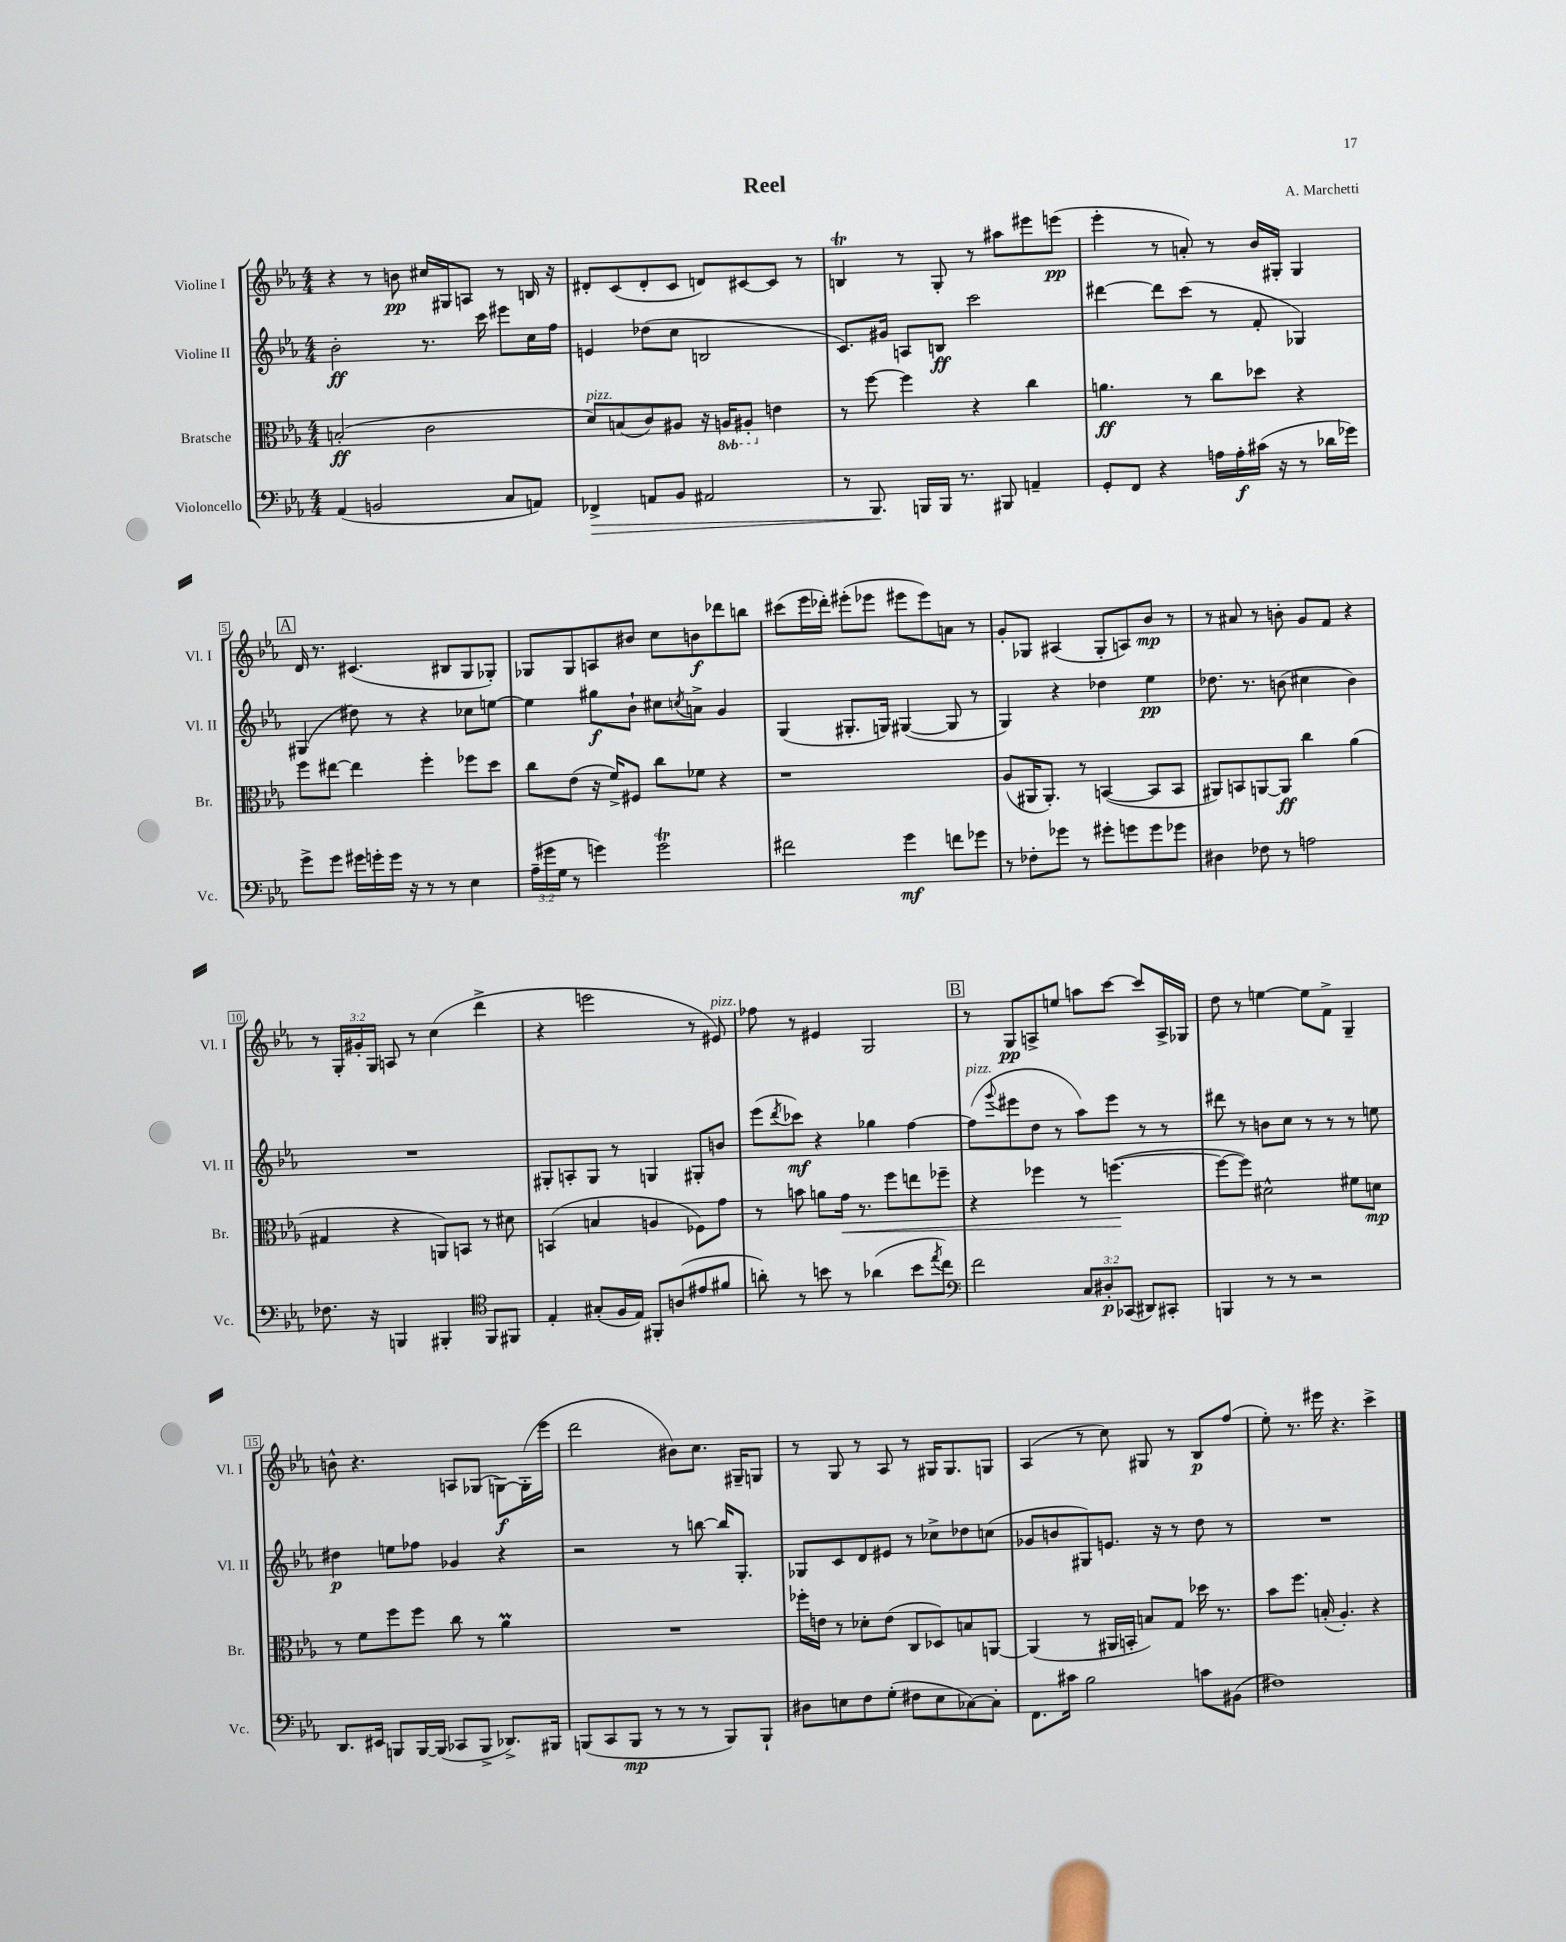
\header { title = "Reel" composer = "A. Marchetti" }
<<
\new StaffGroup <<
\new Staff = "s0" \with { instrumentName = "Violine I" shortInstrumentName = "Vl. I" } {
    \clef treble \key ees \major \numericTimeSignature \time 4/4 \override Staff.TupletNumber.text = #tuplet-number::calc-fraction-text
    r4 r8 b'8\pp cis''16 gis16 a8 r8 b16 r16 |
    dis'8-. c'8( dis'8-. c'8 d'8) cis'8~ cis'8 r8 |
    b4\trill r8 g8-. r8 ais''8 eis'''8 e'''8\pp( |
    ees'''4-. r8 a'8-.) r8 bes'16 gis16-. gis4 |
    \mark \markup { \box "A" } d'16 r8. cis'4.( bis8 g8 ges8-.) |
    ges8 ges8 a8 bis'8 c''8 b'8\f des'''8 b''8 |
    cis'''8( ees'''16 des'''16-.) eis'''8-.( ees'''8 eis'''8 eis'''8) a'8 r8 |
    g'8-. ges8 ais4( ges8-. a8) bes'8\mp r8 |
    r8 ais'8 r8 b'8-. g'8 f'8 r4 |
    r8 \tuplet 3/2 { g16-. gis'16-. g16 } a8 r8 c''4( d'''4-> |
    r4 e'''2 r8 eis'8^\markup { \italic "pizz." }) |
    fes''8 r8 eis'4 g2 |
    \mark \markup { \box "B" } r8 g8\pp a8-> e''8 a''8 c'''8~ c'''8 a16-> ges16 |
    d''8 r8 e''4~ e''8 f'8-> g4-- |
    b'8-^ r4. a8 ges8( g8~\f) g16-.( ees'''16 |
    d'''2 bis'8) c''8. gis16-- g8 |
    r8 g8 r8 aes8 r8 gis16 gis8. g8 |
    aes4( r8 c''8) gis8 r8 bes8\p f''8( |
    ees''8-.) r8. eis'''16 r4. c'''4-> \bar "|." |
}
\new Staff = "s1" \with { instrumentName = "Violine II" shortInstrumentName = "Vl. II" } {
    \clef treble \key ees \major \numericTimeSignature \time 4/4
    bes'2-.\ff r8. c'''16 eis'''8 c''16 f''16 |
    e'4 des''8( c''8 b2 |
    c'8.) gis'16 a8 b8\ff c'''2 |
    dis'''4~ dis'''8 c'''8( r8 f'8-. ges4) |
    \mark \markup { \box "A" } gis4( dis''8) r8 r4 ces''8 e''8~ |
    e''4 gis''8\f bes'8-! cis''8 \acciaccatura { c''8 } a'8-> g'4 |
    g4( gis8.-. g16) gis4~( gis8 r8 |
    g4) r4 des''4 ees''4\pp |
    des''8. r8. b'8( cis''4 b'4) |
    R1 |
    gis8-. a8-. gis8 r8 g4 gis8-. b'8 |
    ees'''8( \acciaccatura { d'''8 } ces'''8\mf) r4 ges''4 f''4~ |
    \mark \markup { \box "B" } f''8^\markup { \italic "pizz." }( \appoggiatura { g'''8 } eis'''8 d''8 r8 aes''8) eis'''8 r8 r8 |
    dis'''8 r8 b'8 c''8 r8 r8 r8 e''8 |
    dis''4\p e''8 fes''8 ges'4 r4 |
    r2 r8 b''8~ b''16 g8.-. |
    ges8 c'8 d'8 eis'8 r8 ces''8-> des''8 c''8( |
    ges'8 b'8 gis8) e'8. r16 r8 d''8 r8 |
    R1 \bar "|." |
}
\new Staff = "s2" \with { instrumentName = "Bratsche" shortInstrumentName = "Br." } {
    \clef alto \key ees \major \numericTimeSignature \time 4/4 \set Staff.ottavationMarkups = #ottavation-simple-ordinals
    b2-.\ff( c'2 |
    d'8^\markup { \italic "pizz." }) b8( c'8) ais8 r16 \ottava #-1 a,16 ais,8-. \ottava #0 e'4 |
    r8 f''8~ f''4 r4 c''4 |
    a'4.\ff r8 c''8 des''8 r4 |
    \mark \markup { \box "A" } f''8 eis''8~ eis''4 f''4-. fes''8 d''8 |
    c''8 ees'8( r16 f'16->) fis8 c''8 fes'8 r4 |
    r1 |
    aes8( ais,16 ais,8.-.) r8 b,4~( b,8 b,8 |
    ais,8) b,8 a,8~ a,8\ff c''4 aes'4( |
    gis4 r4 a,8) b,8 r8 dis'8 |
    b,4( b4 a4 fes8) g'8 |
    r8 b'8 a'8 g'16\< r8. f''8 e''8 fes''8-- |
    \mark \markup { \box "B" } r4 fes''4 r8 f''4.~\!( |
    f''8~ f''8) dis'2-^ fis'8 d'8\mp |
    r8 f'8 f''8 f''8 c''8 r8 aes'4\prall |
    R1 |
    fes''16-. e'16 r8 des'8-. e'8( c8 des8) b8 a,8~ |
    a,4( r8 ais,16 b,16-. b8) g8 des''16 r8. |
    bes'8 f''8. b16-.( aes4.-.) r4 \bar "|." |
}
\new Staff = "s3" \with { instrumentName = "Violoncello" shortInstrumentName = "Vc." } {
    \clef bass \key ees \major \numericTimeSignature \time 4/4 \override Staff.TupletNumber.text = #tuplet-number::calc-fraction-text
    aes,4( b,2 c8 a,8) |
    fes,4->\> a,8 bes,8 ais,2 |
    r8 bes,,8.\! b,,16 b,,16 r8. bis,,8 a,4-- |
    g,8-. f,8 r4 a16 a16-.\f cis'16( r16 r8 des'16 ges'16) |
    \mark \markup { \box "A" } g'8-> g'8 gis'16 g'16-. g'16 r16 r8 r8 ees4 |
    \tuplet 3/2 { aes16--( gis'16 g16 } r8 g'4) g'2\trill |
    fis'2 g'4\mf f'8 ges'8 |
    r8 fes8-. ges'8 r8 gis'8-. g'8 g'8 ges'8 |
    dis4 fes8 r8 a2 |
    fes8. r16 b,,4 bis,,4-. \clef tenor f,8 fis,8 |
    ees4-. gis8-.( f16 ees16) fis,8-. a8( eis'8 fis'8 |
    a'8-.) r8 b'8 r8 aes'4( b'8 \acciaccatura { ees''8 } c''8) |
    \mark \markup { \box "B" } \clef bass f'2 \tuplet 3/2 { c8 dis8-.\p ces,8( } dis,8) cis,8-. |
    b,,4 r8 r8 r2 |
    d,8. eis,16 b,,8 b,,16~ b,,16( ces,8 b,,8-> des,8.->) bis,,16 |
    b,,8( c,8 b,,8\mp r8 r8 r8 b,,8) b,,8-! |
    dis8 e8 f8 g8-.( fis8 e8 ces8~) ces8-. |
    f,8. cis'16 bes2 c'8 bis,8( |
    fis1) \bar "|." |
}
>>
>>
\layout { \context { \Score \override BarNumber.stencil = #(make-stencil-boxer 0.1 0.3 ly:text-interface::print) } }
